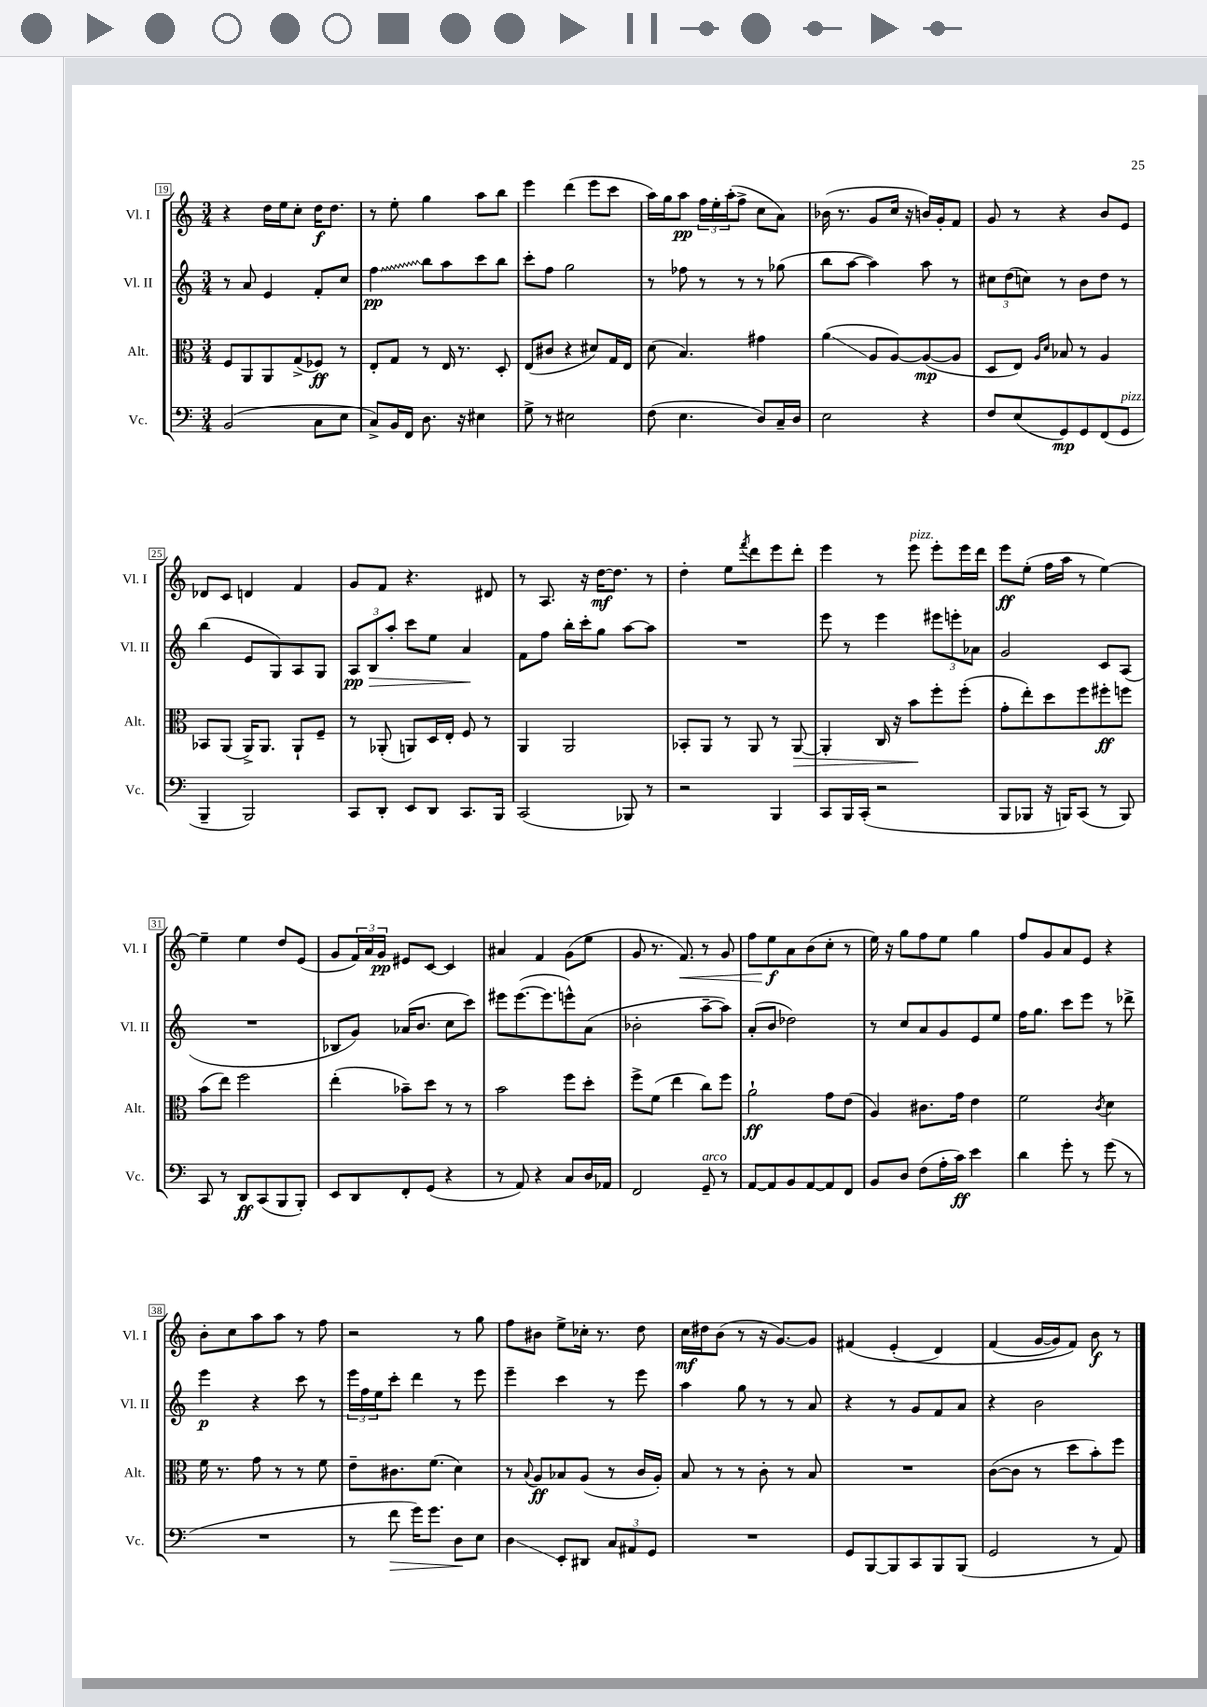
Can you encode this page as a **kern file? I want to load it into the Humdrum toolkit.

**kern	**kern	**kern	**kern
*staff4	*staff3	*staff2	*staff1
*clefF4	*clefC3	*clefG2	*clefG2
*k[]	*k[]	*k[]	*k[]
*M3/4	*M3/4	*M3/4	*M3/4
(2BB/	8F/L	8r	4r
.	8AA/	8a/	.
.	8AA/	4e/	16dd\LL
.	.	.	16ee\J
.	(8G^/	.	8cc'\J
8C\L	8F-/J)	8f'/L	16dd\LK
.	.	.	8.dd\J
8E\J	8r	8cc/J	.
=	=	=	=
8C^/L)	8E'/L	4ff\	8r
16BB/L	8G/J	.	8ee'\
16FF/JJ	.	.	.
8.D\	8r	8bb\L	4gg\
.	16E/	8aa\	.
16r	8.r	.	.
4E#\	.	8ccc\	8aa\L
.	8D'/	8bb\J	8bb\J
=	=	=	=
8G^\	(8E/L	8ccc'\L	4eee\
8r	8c#/J	8ff\J	.
2E#\	4r	2gg\	(4ddd\
.	8d#/L)	.	8eee\L
.	16G/L	.	8ccc\J
.	16E/JJ	.	.
=	=	=	=
(8F\	(8d\	8r	16aa\LL)
.	.	.	16gg\J
4.E\	4.B/)	8ff-\	8aa\J
.	.	8r	24ff\LL
.	.	.	24ee'\
.	.	.	(24aa'\J
.	.	8r	8ff^\J
8D/L)	4g#\	8r	8cc\L
16C~/L	.	(8gg-\	8a\J)
16D/JJ	.	.	.
=	=	=	=
2E\	(4a\	8bb\L	(16b-\
.	.	.	8.r
.	.	[8aa\J	.
.	8A/L	4aa\])	8g/L
.	[8A/)	.	16cc/Jk
.	.	.	16r
4r	(8A/_	8aa\	16b/LL)
.	.	.	16g'/J
.	8A/]J	8r	8f/J
=	=	=	=
8F/L	8D/L	12cc#\L	8g/
.	.	(12dd\	.
(8E/	8E/J)	.	8r
.	.	12cc\J)	.
.	16qqA/LL	.	.
.	16qqd/JJ	.	.
8GG/)	8B-/	8r	4r
8GG/	8r	8b\L	.
(8FF/	4A/	8dd\J	8b/L
8GG/J	.	8r	8e/J
=	=	=	=
4BBB~/	8BB-/L	(4bb\	8d-/L
.	(8AA/J	.	8c/J
2BBB/)	16AA^/LK)	8e/L	4d/
.	8.AA/J	.	.
.	.	8G/)	.
.	8AA`/L	8A/	4f/
.	8F~/J	8G/J	.
=	=	=	=
8CC/L	8r	12A/L	8g/L
.	.	12B/	.
8DD'/J	(8AA-'/	.	8f/J
.	.	12aa'/J	.
8EE/L	8AA/L)	8ccc\L	4.r
8DD/J	16D/L	8ee\J	.
.	16E'/JJ	.	.
8.CC/L	8F/	4a/	.
.	8r	.	8d#/
16BBB/Jk	.	.	.
=	=	=	=
(2CC/	4AA/	8f\L	8r
.	.	8ff\J	8.A/
.	2AA/	16bb'\LL	.
.	.	16ccc'\J	16r
.	.	8gg\J	[16dd\LK
.	.	.	8.dd\]J
8BBB-/)	.	[8aa\L	.
8r	.	8aa\]J	8r
=	=	=	=
2r	8BB-'/L	2.r	4dd'\
.	8AA/J	.	.
.	8r	.	8ee\L
.	.	.	8qfff/
.	8AA/	.	8ddd\
4BBB/	8r	.	8eee\
.	[8AA/	.	8ddd'\J
=	=	=	=
8CC/L	4AA'/]	8eee\	4eee\
16BBB/L	.	8r	.
(16CC'/JJ	.	.	.
2r	16C/	4eee\	8r
.	16r	.	.
.	8b\L	.	8eee\
.	8ff'\	12eee#\L	8eee'\L
.	.	12eee'\	.
.	(8ff'\J	.	16eee\L
.	.	12a-\J	.
.	.	.	16ddd\JJ
=	=	=	=
8BBB/L	8g'\L	2g/	8eee\L
8BBB-/J	8ee'\)	.	(8ee'\J
16r	8dd\	.	16ff\LL
16BBB/LK)	.	.	16aa\JJ
(8CC/J	8ff\	.	8r
8r	8ff#'\	8c/L	[4ee\)
8BBB/)	8ff\J	(8A/J	.
=	=	=	=
8CC/	(8b\L	2.r	4ee~\]
8r	8ee\J)	.	.
8DD/L	2ff\	.	4ee\
(8CC/	.	.	.
8BBB/	.	.	8dd/L
8BBB'/J)	.	.	(8e/J
=	=	=	=
8EE/L	(4ee'\	8B-/L	8g/L
8DD/	.	8g/J)	24f/L)
.	.	.	24a/
.	.	.	24g/JJ
8FF'/	8b-~\L)	(16a-/LK	8e#/L
.	.	8.b/J	.
(8GG/J	8dd\J	.	[8c/J
4r	8r	8cc\L	4c/]
.	8r	8ccc\J)	.
=	=	=	=
8r	2b\	8eee#\L	4a#/
8AA/)	.	([8.eee#\	.
4r	.	.	4f/
.	.	8.eee#\]	.
8C/L	8ff\L	8eee^^\)	(8g\L
16D/L	8dd'\J	(8a\J	8ee\J
16AA-/JJ	.	.	.
=	=	=	=
2FF/	8ff^\L	2b-'\	8g/
.	(8f\J	.	8.r
.	4ee\	.	.
.	.	.	8.f/)
8GG~/	8cc\L)	[8aa~\L	8r
8r	8ff\J	8aa\]J)	8g/
=	=	=	=
[8AA/L	2a`\	(8a'/L	8ff\L
8AA/]	.	8b/J	8ee\
8BB/	.	2dd-\)	8a\
[8AA/	.	.	(8b\
8AA/]	8g\L	.	8cc'\J
8FF/J	(8e\J	.	8r
=	=	=	=
8BB/L	4A/)	8r	16ee\)
.	.	.	16r
8D/J	.	8cc/L	8gg\L
(8F\L	8.c#\L	8a/	8ff\
16A'\L	.	8g/	8ee\J
16c\JJ)	16g\Jk	.	.
4e\	4e\	8e/	4gg\
.	.	8ee/J	.
=	=	=	=
4d\	2f\	16ff\LK	8ff/L
.	.	8.gg\J	.
.	.	.	8g/
8g'\	.	8ccc\L	8a/
8r	.	8eee\J	8e/J
.	8qc/	.	.
(8g\	4d\	8r	4r
8r	.	8ddd-^\	.
=	=	=	=
2.r	16f\	4eee\	8b'\L
.	8.r	.	.
.	.	.	8cc\
.	8g\	4r	8aa\
.	8r	.	8aa\J
.	8r	8ccc\	8r
.	8f\	8r	8ff\
=	=	=	=
8r	8e~\L	24eee\LL	2r
.	.	24ff\	.
.	.	24ee\J	.
8f\	8.c#\	8ccc'\J	.
16g\LK)	.	4ddd\	.
8.g\J	(8.f\J	.	.
8D\L	4d\)	8r	8r
8E\J	.	8eee\	8gg\
=	=	=	=
4D\	8r	4eee~\	8ff\L
.	8qqB/	.	.
.	8A/L	.	8b#\J
8EE'/L	8B-/	4ccc\	8ee^\L
8DD#/J	(8A/J	.	16cc-'\Jk
.	.	.	8.r
12C/L	8r	8r	.
12AA#/	.	.	.
.	16c/LL	8eee\	8dd\
12GG/J	.	.	.
.	16A'/JJ)	.	.
=	=	=	=
2.r	8B/	4aa\	16cc\LL
.	.	.	16dd#\J
.	8r	.	(8b\J
.	8r	8gg\	8r
.	8c'\	8r	16r
.	.	.	[8.g/L)
.	8r	8r	.
.	8B/	8a/	8g/]J
=	=	=	=
8GG/L	2.r	4r	(4f#/
[8BBB/	.	.	.
8BBB/]	.	8r	&(4e'/
8CC/	.	8g/L	.
8BBB/	.	8f/	4d/)
(8BBB/J	.	8a/J	.
=	=	=	=
2GG/	([8c\L	4r	(4f/
.	8c\]J	.	.
.	8r	2b\	[16g/LL
.	.	.	16g/]J)
.	8dd\L	.	8f/J&)
8r	8b'\)	.	8b\
8AA/)	8ff\J	.	8r
==	==	==	==
*-	*-	*-	*-
